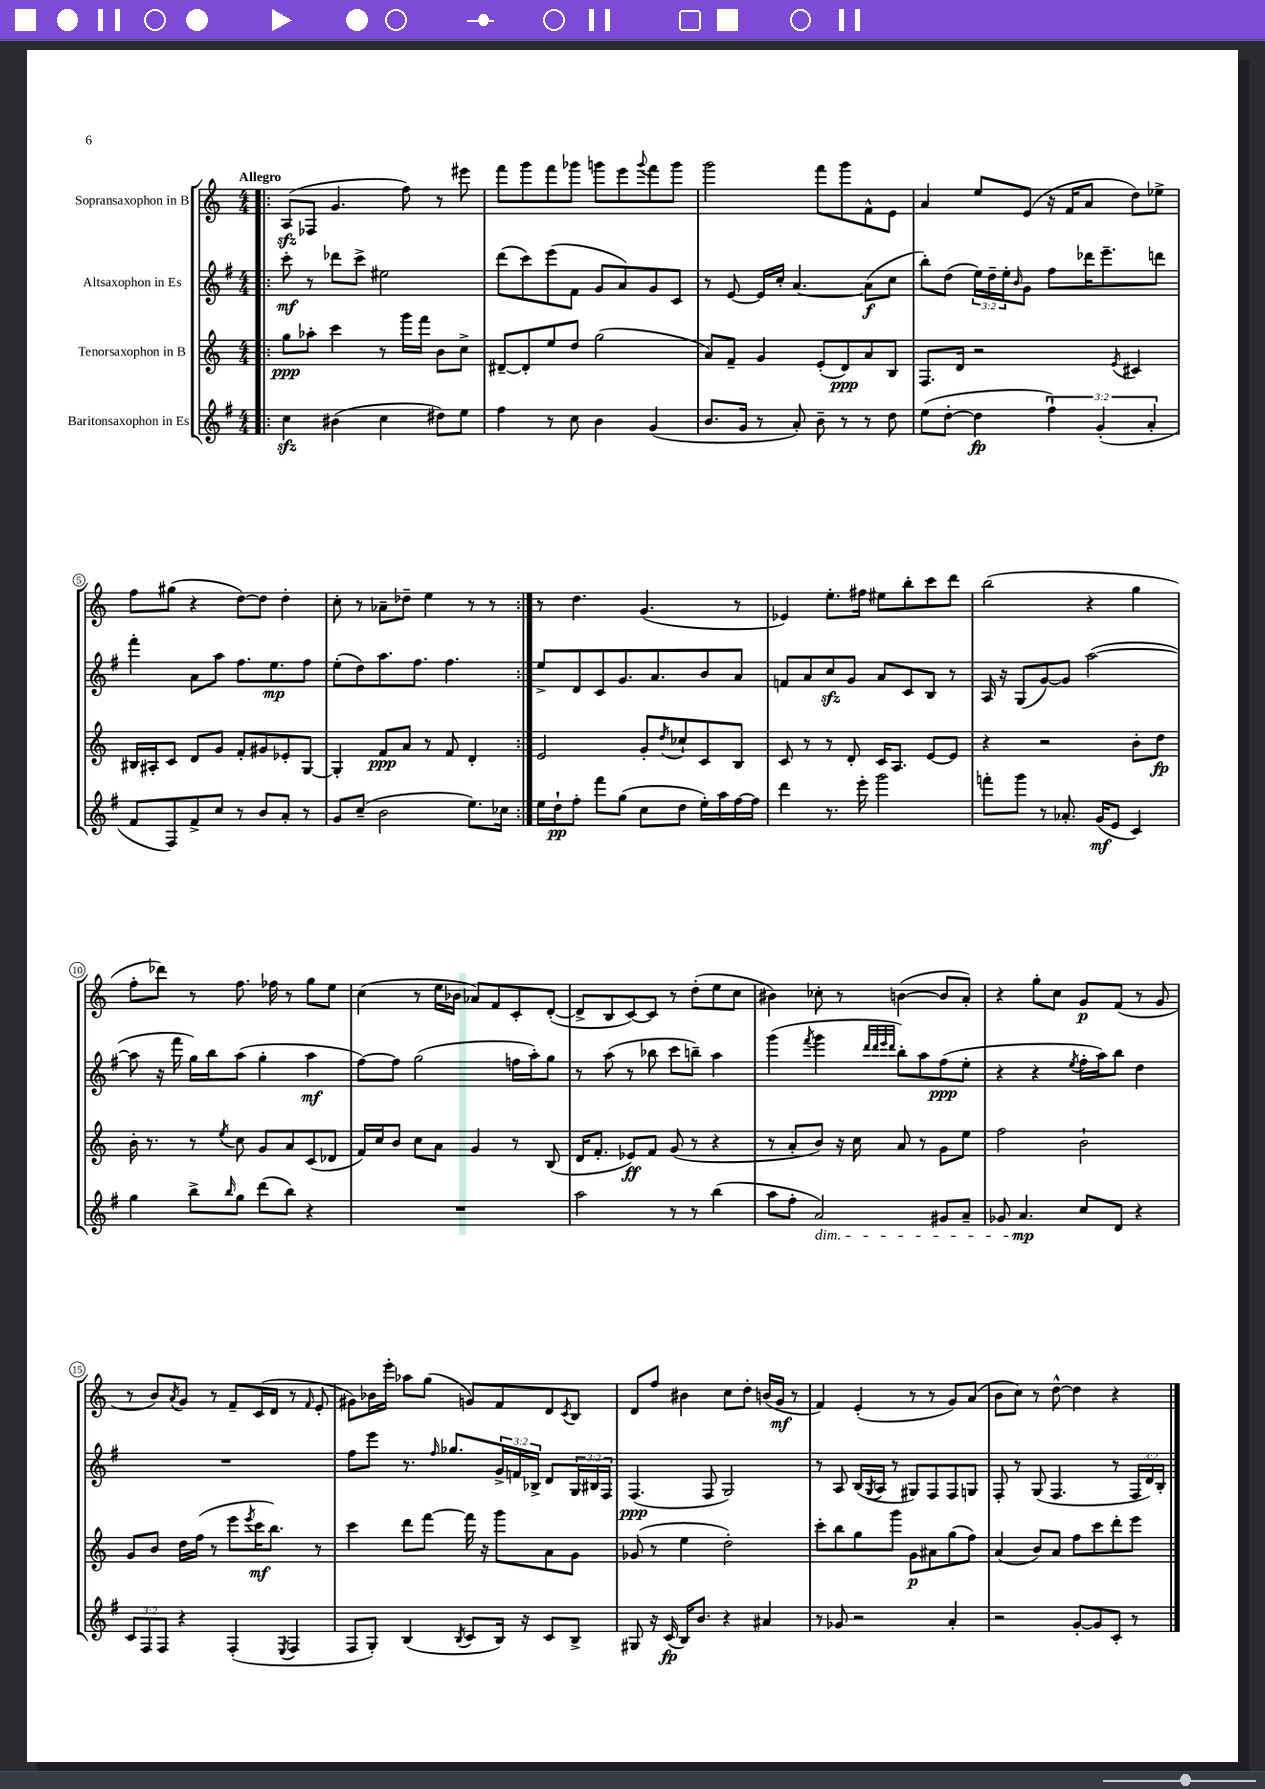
<<
\new StaffGroup <<
\new Staff = "s0" \with { instrumentName = "Sopransaxophon in B" } {
    \clef treble \key c \major \numericTimeSignature \time 4/4 \tempo "Allegro"
    \repeat volta 2 { \bar ".|:" a8\sfz( fes8 g'4. f''8) r8 eis'''8 |
    f'''8 g'''8 f'''8 ges'''8 g'''8 e'''8 \appoggiatura { g'''8 } f'''8 g'''8 |
    g'''2 f'''8 g'''8 f'8-^ e'8 |
    a'4 e''8 e'8( r16 f'16 a'8 d''8) ees''8-> |
    f''8 gis''8( r4 d''8~) d''8 d''4-. |
    c''8-. r8 aes'8-- des''8-- e''4 r8 r8 | }
    r8 d''4. g'4.( r8 |
    ees'4) e''8.-. fis''16 eis''8 b''8-. c'''8 d'''8 |
    b''2( r4 g''4 |
    f''8-. des'''8) r8 f''8. fes''16 r8 g''8 e''8 |
    c''4( r8 e''16 bes'16 aes'8) f'8 c'8-. d'8~-.( |
    d'8-> b8 c'8~) c'8 r8 d''8-.( e''8 c''8 |
    bis'4) ces''8-. r8 b'4~( b'8 a'8-.) |
    r4 g''8-. c''8 g'8\p f'8( r8 g'8 |
    r8 b'8) \acciaccatura { a'8 } g'8 r8 f'8-- c'16( d'16 r8 \grace { f'16 } e'8-. |
    gis'8) bes'16 e'''16-. aes''8 g''8( g'8) f'8 d'8 \acciaccatura { c'8 } b8 |
    d'8 f''8 bis'4 c''8 d''8-. b'16( g'16\mf r8 |
    f'4) e'4-.( r8 r8 g'8) a'8( |
    b'8 c''8) r8 d''8~-^ d''4 r4 \bar "|." |
}
\new Staff = "s1" \with { instrumentName = "Altsaxophon in Es" } {
    \clef treble \key g \major \numericTimeSignature \time 4/4 \override Staff.TupletNumber.text = #tuplet-number::calc-fraction-text
    \repeat volta 2 { \bar ".|:" c'''8-.\mf r8 des'''8 c'''8-> eis''2 |
    d'''8( c'''8) e'''8( fis'8 g'8 a'8) g'8 c'8 |
    r8 e'8~ e'16 c''16-. a'4.~ a'8\f( c''8 |
    b''8-.) d''8( \tuplet 3/2 { e''16) d''16-- e''16-. } \grace { b'16 } g'8 fis''8 des'''16 e'''8.-- d'''8 |
    fis'''4-. a'8 a''8 fis''8. e''8.\mp fis''8 |
    e''8-.( d''8) a''8. fis''8. fis''4. | }
    e''8-> d'8 c'8 g'8. a'8. b'8 a'8 |
    f'8 a'8 c''8\sfz g'8 a'8 c'8 b8 r8 |
    a16 r16 g8( g'8~) g'8 a''2~( |
    a''8 r16 fis'''16 g''16) b''16 a''8( g''4-. a''4\mf |
    fis''8~) fis''8 g''2( f''16 a''16-.) g''8 |
    r8 a''8( r8 bes''8 c'''8 b''8--) a''4 |
    g'''4( \acciaccatura { fis'''8 } g'''4 \grace { d'''32 d'''32 e'''32 d'''32 } b''8-.) a''8 fis''8\ppp( e''8-. |
    r4 r4 \acciaccatura { e''8 } fis''16-. a''16) b''8 d''4 |
    R1 |
    fis''8 e'''8 r8. \grace { fis''16 } ges''8. \tuplet 3/2 { g'16-> f'16 bes16-> } d'8 \tuplet 3/2 { g16 bis16 fis16 } |
    fis4.\ppp( fis8 g2) |
    r8 a8 b16( \acciaccatura { g8 } a16 r8 gis8) fis8 fis8 g8 |
    fis8-. r8 g8( fis4. r8 \tuplet 3/2 { fis16 d'16) b16-. } \bar "|." |
}
\new Staff = "s2" \with { instrumentName = "Tenorsaxophon in B" } {
    \clef treble \key c \major \numericTimeSignature \time 4/4
    \repeat volta 2 { \bar ".|:" g''8\ppp aes''8-. c'''4 r8 g'''16 f'''16 b'8 c''8-> |
    dis'8~-- dis'8-. e''8 d''8 g''2( |
    a'8) f'8-- g'4 e'8-.( d'8\ppp) a'8 b8 |
    f8. d'16 r2 \acciaccatura { e'8 } cis'4 |
    bis16 ais16-. c'8 d'8 g'8 f'8-. gis'8 ees'8-. g8~ |
    g4-. f'8\ppp a'8 r8 f'8 d'4-. | }
    e'2 g'8-. \acciaccatura { d''8 } ces''8-! c'8 b8 |
    c'8 r8 r8 d'8-. c'16 a8. e'8~ e'8 |
    r4 r2 b'8-. d''8\fp |
    b'16-. r8. r8 \acciaccatura { e''8 } c''8 g'8 a'8 c'8( des'8 |
    f'16) c''16 b'8 c''8 a'8 g'4 r8 b8( |
    d'16 f'8.-. ees'8\ff) f'8 g'8( r8 r4 |
    r8 a'8-. b'8) r16 c''16 a'8 r8 g'8 e''8 |
    f''2 b'2-! |
    g'8 b'8 d''16 f''16( r8 e'''8 \acciaccatura { e'''8 } c'''16\mf b''8.) r8 |
    c'''4 d'''8 f'''8~ f'''16 r16 g'''8 a'8 g'8 |
    ges'8( r8 e''4 d''2-.) |
    c'''8-. b''8 g''8 g'''8 g'8\p ais'8 g''8( f''8) |
    a'4( b'8) a'8 f''8 c'''8 d'''8-. e'''8 \bar "|." |
}
\new Staff = "s3" \with { instrumentName = "Baritonsaxophon in Es" } {
    \clef treble \key g \major \numericTimeSignature \time 4/4 \override Staff.TupletNumber.text = #tuplet-number::calc-fraction-text
    \repeat volta 2 { \bar ".|:" c''4\sfz bis'4( c''4 dis''8) e''8 |
    fis''4 r8 c''8 b'4 g'4( |
    b'8. g'16 r8 a'8-.) b'8-- r8 r8 d''8 |
    e''8( d''8~-. d''4\fp \tuplet 3/2 { fis''4-!) g'4-.( a'4-. } |
    fis'8 fis8) fis'8-> c''8 r8 b'8 a'8-. r8 |
    g'8 c''8--( b'2 e''8.) ces''16 | }
    e''16 d''16-!\pp fis''8-. fis'''8 g''8( c''8 d''8 e''16-.) a''16 fis''16~ fis''16 |
    d'''4 r8. e'''16-. g'''2 |
    f'''8-. g'''8 r8 aes'8.-. g'16\mf( e'8 c'4) |
    g''4 b''8-> \grace { b''16 } g''8 d'''8( b''8) r4 |
    R1 |
    a''2 r8 r8 b''4( |
    a''8 fis''8-. a'2\dim) gis'8 a'8-- |
    ges'8 a'4.\mp\! c''8 d'8 r4 |
    \tuplet 3/2 { c'8 fis8 fis8 } r4 fis4-.( \acciaccatura { e8 } fis4 |
    fis8 g8-.) b4( \acciaccatura { b8 } c'8 b16) r16 c'8 b8-> |
    gis8 r16 c'16\fp( b16) b'8. r4 ais'4 |
    r8 ges'8 r2 a'4-. |
    r2 g'8~-. g'8 c'8-. r8 \bar "|." |
}
>>
>>
\layout { \context { \Score \override BarNumber.stencil = #(make-stencil-circler 0.1 0.3 ly:text-interface::print) } }
